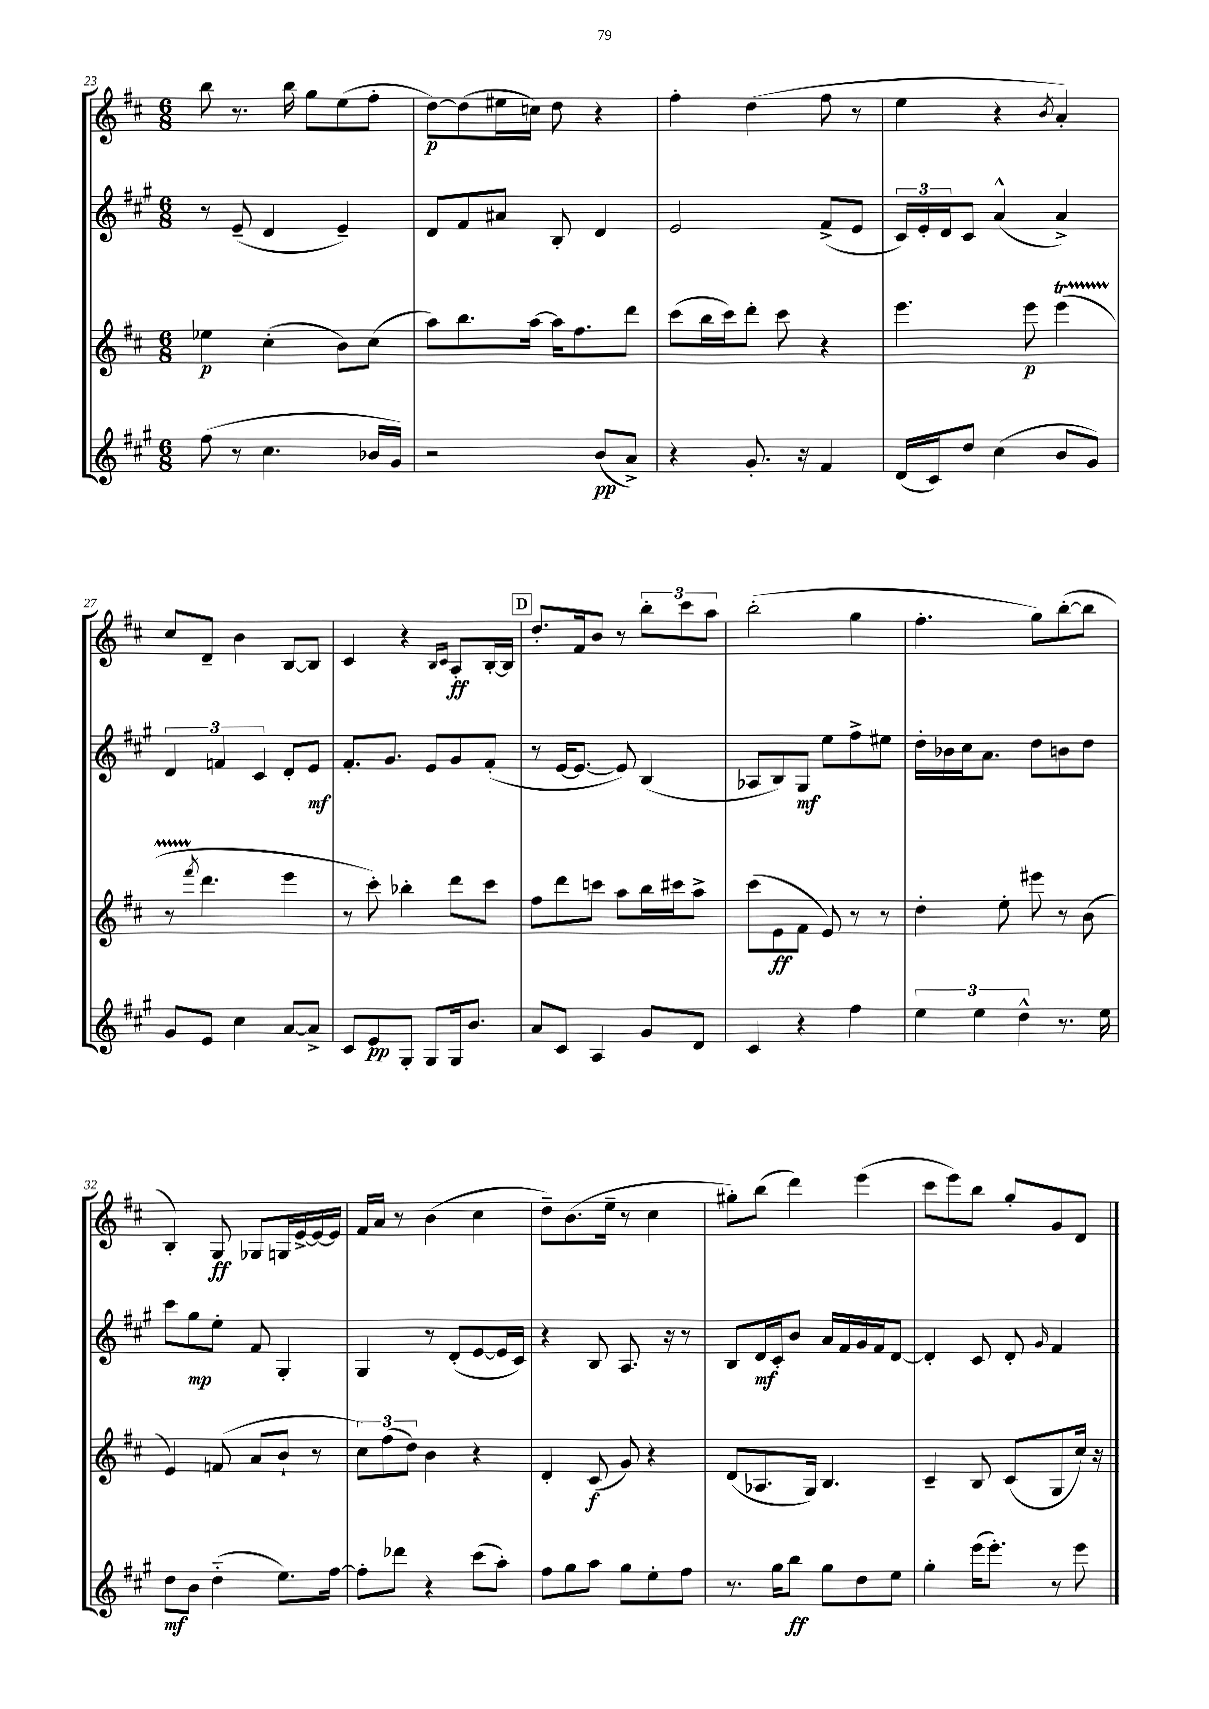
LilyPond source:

<<
\new StaffGroup <<
\new Staff = "s0" {
    \clef treble \key d \major \numericTimeSignature \time 6/8
    b''8 r8. b''16 g''8 e''8( fis''8-. |
    d''8~\p) d''8( eis''16 c''16) d''8 r4 |
    fis''4-. d''4( fis''8 r8 |
    e''4 r4 \acciaccatura { b'8 } a'4-.) |
    cis''8 d'8-- b'4 b8~ b8 |
    cis'4 r4 \grace { b16 cis'16 } a8-.\ff b16~-. b16 |
    \mark \markup { \box "D" } d''8.-. fis'16 b'8 r8 \tuplet 3/2 { b''8-. cis'''8 a''8 } |
    b''2-.( g''4 |
    fis''4.-. g''8) b''8~-.( b''8 |
    b4-.) g8\ff ges8 g16 e'16~-> e'16~ e'16 |
    fis'16 a'16 r8 b'4( cis''4 |
    d''8--) b'8.( e''16-- r8 cis''4 |
    gis''8-.) b''8( d'''4) e'''4( |
    cis'''8 e'''8) b''8 g''8-. g'8 d'8 \bar "|." |
}
\new Staff = "s1" {
    \clef treble \key a \major \numericTimeSignature \time 6/8
    r8 e'8--( d'4 e'4--) |
    d'8 fis'8 ais'8 b8-. d'4 |
    e'2 fis'8->( e'8 |
    \tuplet 3/2 { cis'16) e'16-. d'16 } cis'8 a'4-^( a'4->) |
    \tuplet 3/2 { d'4 f'4 cis'4 } d'8-. e'8\mf |
    fis'8.-. gis'8. e'8 gis'8 fis'8-.( |
    \mark \markup { \box "D" } r8 e'16~ e'8.~ e'8) b4( |
    aes8 b8) gis8\mf e''8 fis''8-> eis''8 |
    d''16-. bes'16 cis''16 a'8. d''8 b'8 d''8 |
    cis'''8 gis''8\mp e''8-. fis'8 gis4-. |
    gis4 r8 d'8-.( e'8~ e'16 cis'16) |
    r4 b8 a8. r16 r8 |
    b8 d'16\mf cis'16-. b'8 a'16 fis'16 gis'16 fis'16 d'8~ |
    d'4-. cis'8 d'8-. \grace { gis'16 } fis'4 \bar "|." |
}
\new Staff = "s2" {
    \clef treble \key d \major \numericTimeSignature \time 6/8
    ees''4\p cis''4-.( b'8) cis''8( |
    a''8) b''8. a''16~ a''16 fis''8. d'''8 |
    cis'''8( b''16 cis'''16) d'''8-. cis'''8 r4 |
    e'''4. e'''8\p e'''4\startTrillSpan( |
    r8 \acciaccatura { fis'''8 } d'''4.\stopTrillSpan e'''4 |
    r8 cis'''8-.) bes''4-. d'''8 cis'''8 |
    \mark \markup { \box "D" } fis''8 d'''8 c'''8 a''8 b''16 cis'''16 a''8-> |
    cis'''8( e'8\ff fis'8 e'8) r8 r8 |
    d''4-. e''8-. eis'''8 r8 b'8( |
    e'4) f'8( a'8 b'8-! r8 |
    \tuplet 3/2 { cis''8) fis''8( d''8) } b'4 r4 |
    d'4-. cis'8\f( g'8) r4 |
    d'8( aes8. g16) b4. |
    cis'4-- b8 cis'8( g8 cis''16) r16 \bar "|." |
}
\new Staff = "s3" {
    \clef treble \key a \major \numericTimeSignature \time 6/8
    fis''8( r8 cis''4. bes'16 gis'16) |
    r2 b'8\pp( a'8->) |
    r4 gis'8.-. r16 fis'4 |
    d'16( cis'16) d''8 cis''4( b'8 gis'8) |
    gis'8 e'8 cis''4 a'8~ a'8-> |
    cis'8 e'8\pp gis8-. gis8 gis16 b'8. |
    \mark \markup { \box "D" } a'8 cis'8 a4 gis'8 d'8 |
    cis'4 r4 fis''4 |
    \tuplet 3/2 { e''4 e''4 d''4-^ } r8. e''16 |
    d''8\mf b'8 d''4-_( e''8.) fis''16~ |
    fis''8-. des'''8 r4 cis'''8( a''8-.) |
    fis''8 gis''8 a''8 gis''8 e''8-. fis''8 |
    r8. gis''16 b''8\ff gis''8 d''8 e''8 |
    gis''4-. e'''16( e'''8.-.) r8 e'''8 \bar "|." |
}
>>
>>
\layout { \context { \Score currentBarNumber = #23 } }
